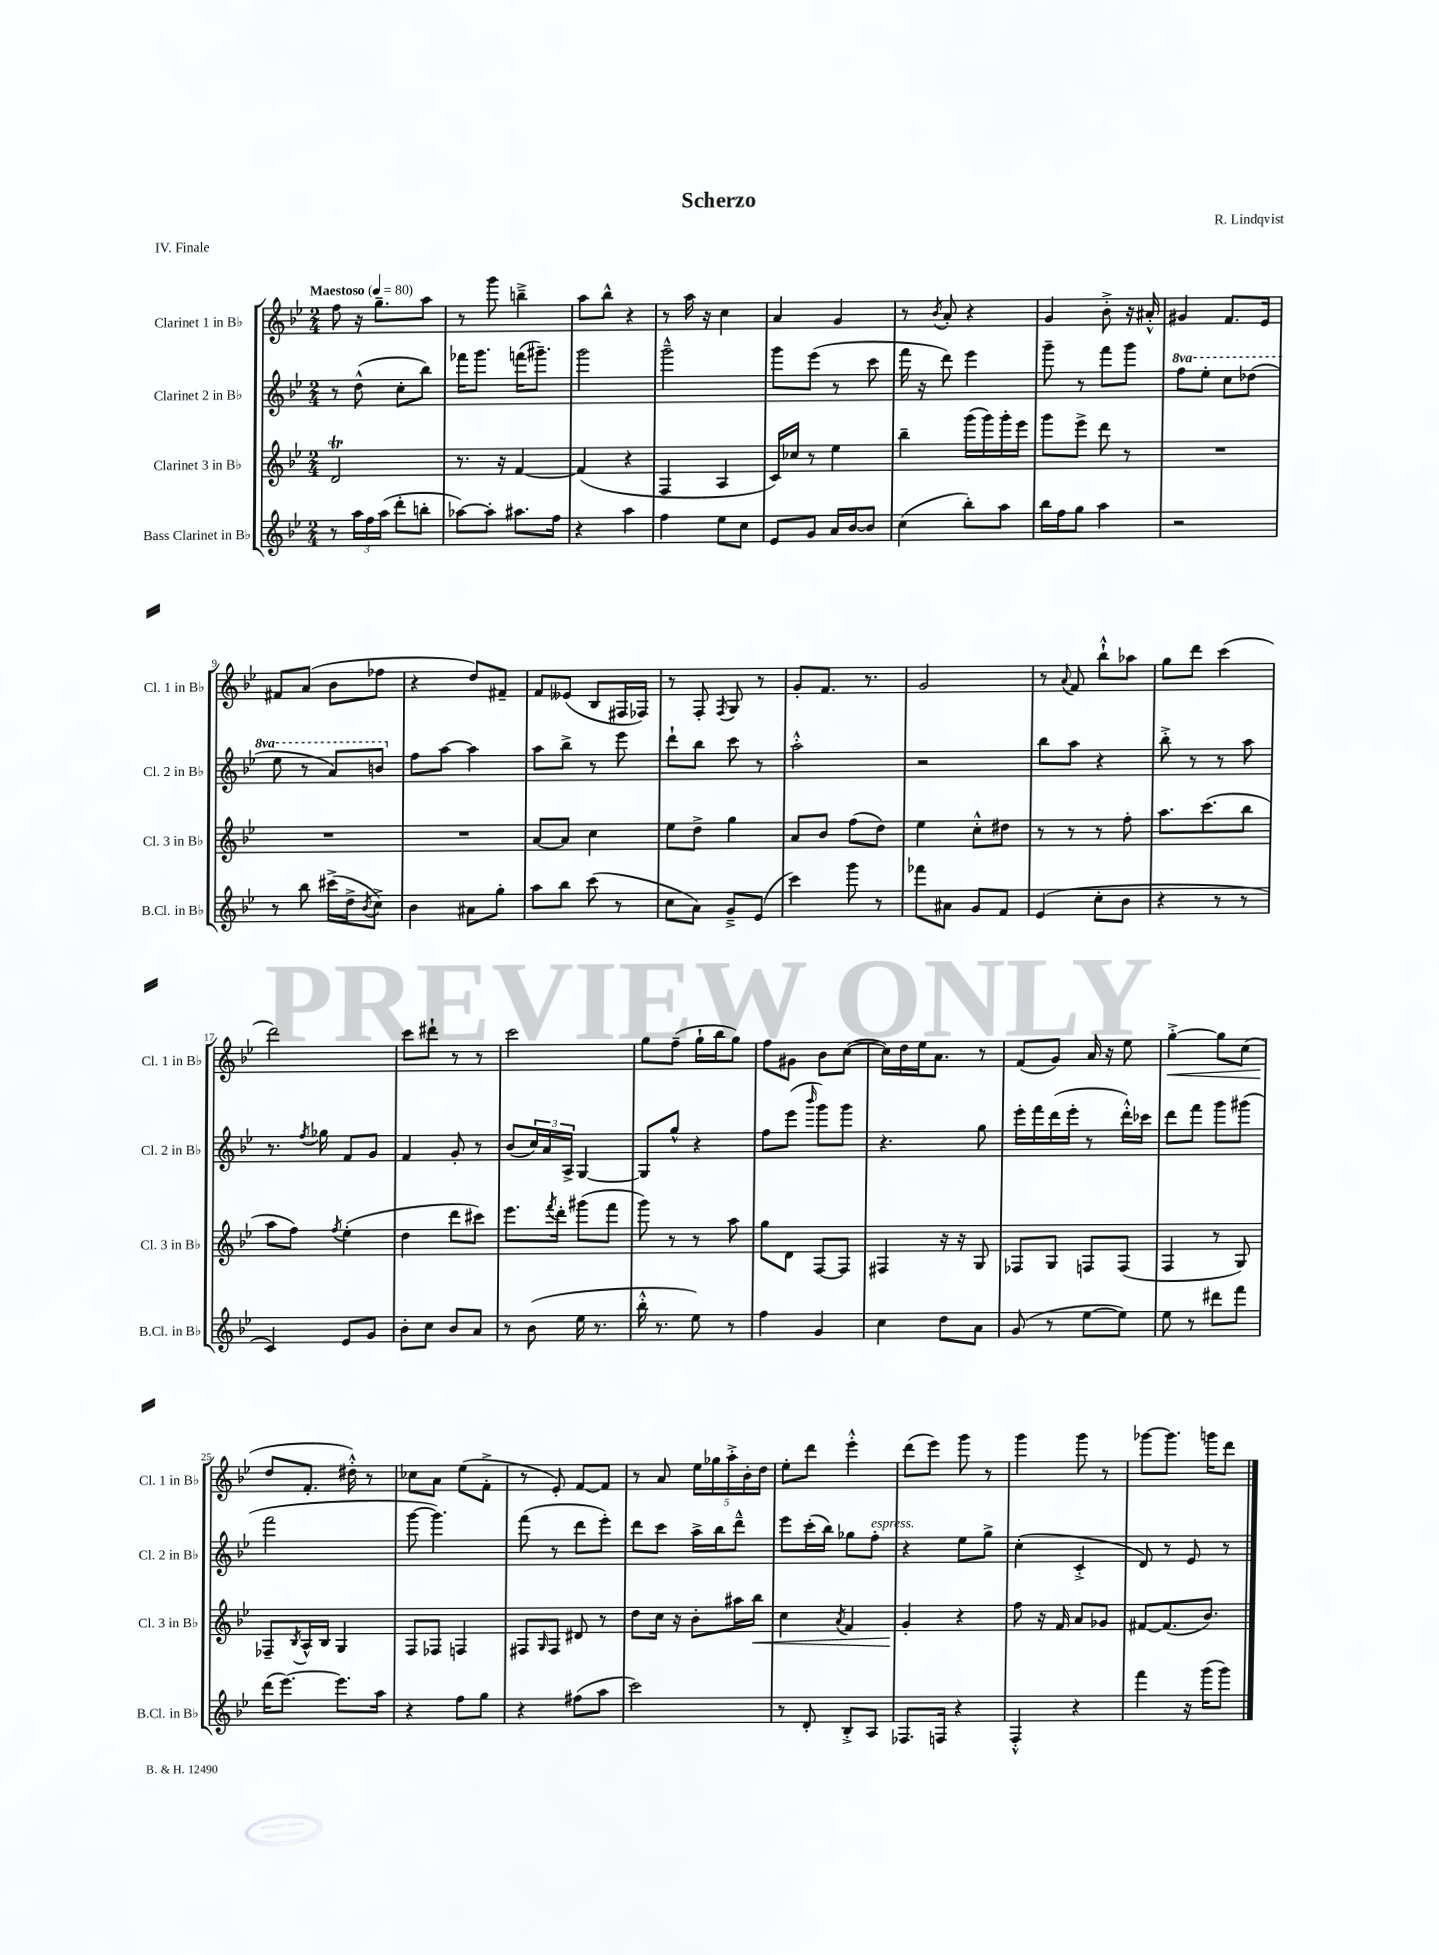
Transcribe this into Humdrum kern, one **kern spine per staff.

**kern	**kern	**dynam	**kern	**kern	**dynam
*part4	*part3	*part3	*part2	*part1	*part1
*staff4	*staff3	*staff3	*staff2	*staff1	*staff1
*I"Bass Clarinet in B♭	*I"Clarinet 3 in B♭	*	*I"Clarinet 2 in B♭	*I"Clarinet 1 in B♭	*
*I'B.Cl. in B♭	*I'Cl. 3 in B♭	*	*I'Cl. 2 in B♭	*I'Cl. 1 in B♭	*
*clefG2	*clefG2	*	*clefG2	*clefG2	*
*k[b-e-]	*k[b-e-]	*	*k[b-e-]	*k[b-e-]	*
*M2/4	*M2/4	*	*M2/4	*M2/4	*
*MM80	*MM80	*	*MM80	*MM80	*
=1	=1	=1	=1	=1	=1
!	!	!	!	!LO:TX:a:B:t=Maestoso	!
8r	2dt/	.	8r	8ff\	.
24aa\LL	.	.	(8dd^^\	16r	.
24ff\	.	.	.	.	.
.	.	.	.	8.gg~\L	.
(24aa\JJ	.	.	.	.	.
8ddd'\L	.	.	8cc'\L	.	.
8bbn'\J	.	.	8bb-\J)	8aa\J	.
=2	=2	=2	=2	=2	=2
[8aa-X\L)	8.r	.	16fff-X\KL	8r	.
.	.	.	8.ggg\J	.	.
8aa-'\J]	.	.	.	8ggg\	.
.	16r	.	.	.	.
8.aa#X\L	[4f/	.	(16fffn\KL	4bbn~^\	.
.	.	.	8.ggg#X~\J)	.	.
16ff\Jk	.	.	.	.	.
=3	=3	=3	=3	=3	=3
4r	(4f/]	.	2ggg\	8aa\L	.
.	.	.	.	8bb-^^\J	.
4aa\	4r	.	.	4r	.
=4	=4	=4	=4	=4	=4
4ff\	4F/	.	2ggg~^^\	8r	.
.	.	.	.	16aa\	.
.	.	.	.	16r	.
8ee-\L	4A/	.	.	4cc\	.
8cc\J	.	.	.	.	.
=5	=5	=5	=5	=5	=5
8e-/L	16c/LL)	.	8ggg\L	4a/	.
.	16cc-X/JJ	.	.	.	.
8g/J	8r	.	(8eee-\J	.	.
16a/LL	4ee-\	.	8r	4g/	.
[16b-/J	.	.	.	.	.
8b-/J]	.	.	8ccc\	.	.
=6	=6	=6	=6	=6	=6
(4cc\	4bb-~\	.	16fff\	8r	.
.	.	.	16r	.	.
.	.	.	.	8qb-/	.
.	.	.	8ddd\)	8a'/	.
8bb-'\L)	(16ggg\LL	.	4eee-\	4r	.
.	16ggg\)	.	.	.	.
8aa\J	16ggg'\	.	.	.	.
.	16eee-\JJ	.	.	.	.
=7	=7	=7	=7	=7	=7
16bb-\LL	8ggg\L	.	8ggg~\	4g/	.
16ff\J	.	.	.	.	.
8gg\J	8eee-^\J	.	8r	.	.
4aa\	8ddd\	.	8fff\L	8b-'^\	.
.	8r	.	8ggg\J	16r	.
.	.	.	.	16a#X'^^/	.
=8	=8	=8	=8	=8	=8
*	*	*	*8va	*	*
2r	2r	.	8fff\L	4g#X/	.
.	.	.	8eee-'\J	.	.
.	.	.	8ccc\L	8.f/L	.
.	.	.	(8ddd-X\J	.	.
.	.	.	.	16e-/Jk	.
!!LO:LB:g=z
=9	=9	=9	=9	=9	=9
8r	2r	.	8eee-\	8f#X/L	.
8bb-\	.	.	8r	(8a/J	.
(16ccc#X^\LL	.	.	8aa/L)	8b-\L	.
16dd^\J	.	.	.	.	.
8qb-/	.	.	.	.	.
8cc^\J)	.	.	8bbn/J	8ff-X\J	.
=10	=10	=10	=10	=10	=10
*	*	*	*X8va	*	*
4b-\	2r	.	8ff\L	4r	.
.	.	.	[8aa\J	.	.
8a#X\L	.	.	4aa\]	8dd/L)	.
8gg'\J	.	.	.	8f#X~/J	.
=11	=11	=11	=11	=11	=11
8aa\L	[8a/L	.	8aa\L	8f/L	.
8bb-\J	8a/J]	.	8bb-^\J	(8e--X/J	.
(8ccc\	4cc\	.	8r	8B-/L	.
8r	.	.	8eee-\	16F#X/L	.
.	.	.	.	16F-X/JJ)	.
=12	=12	=12	=12	=12	=12
8cc\L	8ee-\L	.	8ddd`\L	8r	.
8a\J)	8dd^\J	.	8bb-\J	8F'/	.
.	.	.	.	8qF/	.
8g~^/L	4gg\	.	8ccc\	8G/	.
(8e-/J	.	.	8r	8r	.
=13	=13	=13	=13	=13	=13
4ccc\)	8a/L	.	2aa'^^\	8g'/L	.
.	8b-/J	.	.	8.f/J	.
8ggg\	(8ff\L	.	.	.	.
.	.	.	.	8.r	.
8r	8dd\J)	.	.	.	.
=14	=14	=14	=14	=14	=14
8fff-X\L	4ee-\	.	2r	2g/	.
8a#X\J	.	.	.	.	.
8g/L	8cc'^^\L	.	.	.	.
8f/J	8dd#X\J	.	.	.	.
=15	=15	=15	=15	=15	=15
(4e-/	8r	.	8bb-\L	8r	.
.	.	.	.	8qqa/	.
.	8r	.	8aa\J	8f/	.
8cc'\L	8r	.	4r	8bb-`^^\L	.
8b-\J	8ff'\	.	.	8aa-X\J	.
=16	=16	=16	=16	=16	=16
4r	8.aa\L	.	8bb-'^\	8gg\L	.
.	.	.	8r	8ddd\J	.
.	(8.ccc\	.	.	.	.
8r	.	.	8r	(4ccc\	.
8r	8bb-\J	.	8aa\	.	.
!!LO:LB:g=z
=17	=17	=17	=17	=17	=17
4c/)	8aa\L	.	8.r	2ddd\)	.
.	8ff\J)	.	.	.	.
.	.	.	8qff/	.	.
.	.	.	16gg-X\	.	.
.	8qff/	.	.	.	.
8e-/L	(4ee-'\	.	8f/L	.	.
8g/J	.	.	8g/J	.	.
=18	=18	=18	=18	=18	=18
8b-'\L	4dd\	.	4f/	8ccc\L	.
8cc\J	.	.	.	8ddd#X`\J	.
8b-/L	8ddd\L	.	8g'/	8r	.
8a/J	8ccc#X\J)	.	8r	8r	.
=19	=19	=19	=19	=19	=19
8r	8.eee-\L	.	(8b-/L	2ccc\	.
(8b-\	.	.	24cc/L)	.	.
.	.	.	24a/	.	.
.	8qfff/	.	.	.	.
.	16ddd'\Jk	.	.	.	.
.	.	.	24A^/JJ	.	.
16ee-\	(8ggg#X\L	.	[4G/	.	.
8.r	.	.	.	.	.
.	8fff\J	.	.	.	.
=20	=20	=20	=20	=20	=20
16bb-'^^\	8ggg\)	.	8G/L]	8gg\L	.
8.r	.	.	.	.	.
.	8r	.	8gg^^/J	(8ff~\J	.
8ee-\)	8r	.	4r	16gg`\LL	.
.	.	.	.	16bb-\J	.
8r	8aa\	.	.	8gg\J)	.
=21	=21	=21	=21	=21	=21
4ff\	8gg\L	.	8ff\L	8ff\L	.
.	8d\J	.	(8eee-\J	8g#X\J	.
.	.	.	16qqbbb-/	.	.
4g/	[8F/L	.	8ggg\L)	8b-\L	.
.	8F/J]	.	8ggg\J	([8cc\J	.
=22	=22	=22	=22	=22	=22
4cc\	4F#X/	.	4.r	16cc\LL])	.
.	.	.	.	16dd\	.
.	.	.	.	16ee-\J	.
.	.	.	.	8.a\J	.
8dd\L	16r	.	.	.	.
.	16r	.	.	.	.
8a\J	8G/	.	8gg\	8r	.
=23	=23	=23	=23	=23	=23
(8g/	8F-X/L	.	16eee-'\LL	(8f/L	.
.	.	.	16fff\	.	.
8r	8G/J	.	(16ddd\	8g/J)	.
.	.	.	16eee-'\JJ	.	.
[8ee-\L	8Fn/L	.	8r	16a/	.
.	.	.	.	16r	.
8ee-\J])	(8F/J	.	16ddd'^^\LL)	8ee-\	.
.	.	.	16ccc-X\JJ	.	.
=24	=24	=24	=24	=24	=24
!	!	!	!	!	!LO:HP:b
8ee-\	4F/	.	8ddd\L	[4gg'^\	<
8r	.	.	8fff\J	.	.
8ddd#X\L	8r	.	8ggg\L	8gg\L]	.
8fff\J	8G/)	.	(8ggg#X\J	(8cc\J	.
!!LO:LB:g=z
=25	=25	=25	=25	=25	=25
(16ddd\KL	8F-X~/L	.	2fff\	8dd/L	.
[8.eee-\J)	.	.	.	.	.
.	8qB-/	.	.	.	.
.	16A^^/L	.	.	8.f'/J	[
.	16B-/JJ	.	.	.	.
8.eee-\L]	4G/	.	.	.	.
.	.	.	.	16dd#X'^^\)	.
.	.	.	.	8r	.
16aa\Jk	.	.	.	.	.
=26	=26	=26	=26	=26	=26
4r	8F/L	.	[8ggg\	8cc-X\L	.
.	8F-X/J	.	4.ggg\])	8a\J	.
8ff\L	4Fn/	.	.	(8ee-\L	.
8gg\J	.	.	.	8f'^\J	.
=27	=27	=27	=27	=27	=27
4r	8F#X/L	.	(8fff\	8r	.
.	16qqG/	.	.	.	.
.	8F#/J	.	8r	8e-'/)	.
(8ff#X\L	8d#X/	.	8ddd\L	[8f/L	.
8aa\J	8r	.	8eee-'\J)	8f/J]	.
=28	=28	=28	=28	=28	=28
2ccc\)	8dd\L	.	8ddd\L	8r	.
.	16cc\Jk	.	8ccc\J	8a/	.
.	16r	.	.	.	.
.	8b-'\L	.	16aa^\LL	20ee-\LL	.
.	.	.	.	20gg-X\	.
.	.	.	16bb-\J	.	.
.	.	.	.	20aa'^\	.
.	16aa#X\L	.	8ddd~^^\J	.	.
.	.	.	.	20b-'\	.
!	!	!LO:HP:b	!	!	!
.	16bb-\JJ	<	.	.	.
.	.	.	.	20dd\JJ	.
=29	=29	=29	=29	=29	=29
8r	4cc\	.	8eee-\L	8ee-'\L	.
8d'/	.	.	(16ccc'\L	8ddd\J	.
.	.	.	16bb-\JJ)	.	.
.	8qa/	.	.	.	.
8B-'^/L	4f/	.	8gg-X\L	4eee-'^^\	.
!	!	!	!LO:TX:a:i:t=espress.	!	!
8A/J	.	.	8ff'\J	.	.
=30	=30	=30	=30	=30	=30
8.F-X/L	4g'/	.	4r	(8ddd\L	.
.	.	.	.	8eee-\J)	.
16Fn/Jk	.	.	.	.	.
4r	4r	[	8ee-\L	8ggg\	.
.	.	.	8gg^\J	8r	.
=31	=31	=31	=31	=31	=31
4F'^^/	8ff\	.	(4cc'\	4ggg\	.
.	16r	.	.	.	.
.	16f/	.	.	.	.
4r	8a/L	.	4c'^/	8ggg\	.
.	8g-X/J	.	.	8r	.
=32	=32	=32	=32	=32	=32
4fff\	[8f#X/L	.	8d/)	[8ggg-X\L	.
.	(8.f#/]	.	8r	8.ggg-\J]	.
16r	.	.	8e-/	.	.
(16ggg\KL	8.b-/J)	.	.	16gggn\KL	.
8ggg\J)	.	.	8r	8ddd\J	.
==	==	==	==	==	==
*-	*-	*-	*-	*-	*-
